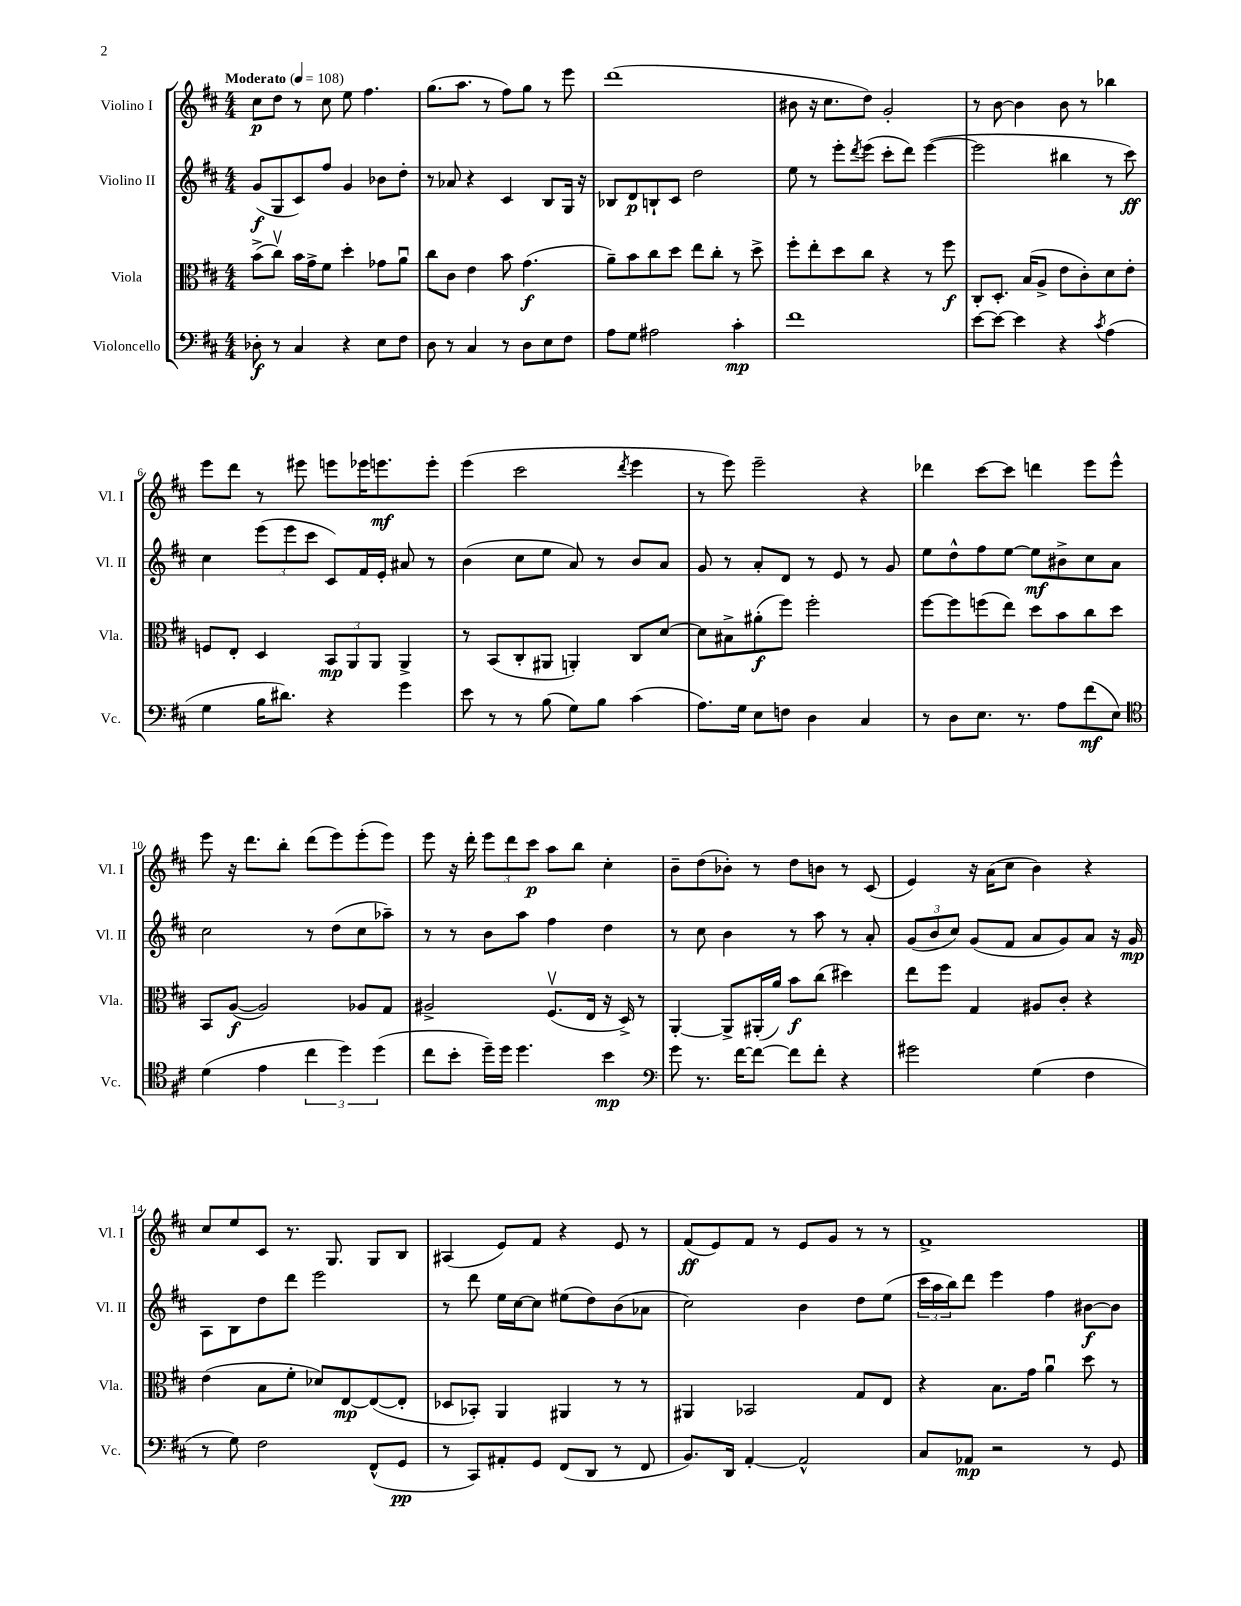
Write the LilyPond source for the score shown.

<<
\new StaffGroup <<
\new Staff = "s0" \with { instrumentName = "Violino I" shortInstrumentName = "Vl. I" } {
    \clef treble \key d \major \numericTimeSignature \time 4/4 \tempo "Moderato" 4 = 108
    cis''8\p d''8 r8 cis''8 e''8 fis''4. |
    g''8.( a''8. r8 fis''8) g''8 r8 e'''8 |
    d'''1( |
    bis'8 r16 cis''8. d''8) g'2-. |
    r8 b'8~ b'4 b'8 r8 bes''4 |
    e'''8 d'''8 r8 eis'''8 e'''8 ees'''16 e'''8.\mf e'''8-. |
    e'''4( cis'''2 \acciaccatura { d'''8 } e'''4 |
    r8 e'''8) e'''2-- r4 |
    des'''4 cis'''8~ cis'''8 d'''4 e'''8 e'''8-^ |
    e'''8 r16 d'''8. b''8-. d'''8( e'''8) e'''8-.( e'''8) |
    e'''8 r16 d'''16-. \tuplet 3/2 { e'''8 d'''8 cis'''8\p } a''8 b''8 cis''4-. |
    b'8-- d''8( bes'8-.) r8 d''8 b'8 r8 cis'8( |
    e'4) r16 a'16( cis''8 b'4) r4 |
    cis''8 e''8 cis'8 r8. g8. g8 b8 |
    ais4( e'8) fis'8 r4 e'8 r8 |
    fis'8\ff( e'8) fis'8 r8 e'8 g'8 r8 r8 |
    fis'1-> \bar "|." |
}
\new Staff = "s1" \with { instrumentName = "Violino II" shortInstrumentName = "Vl. II" } {
    \clef treble \key d \major \numericTimeSignature \time 4/4
    g'8\f( g8 cis'8) fis''8 g'4 bes'8 d''8-. |
    r8 aes'8 r4 cis'4 b8 g16 r16 |
    bes8 d'8\p b8-! cis'8 d''2 |
    e''8 r8 e'''8-. \acciaccatura { d'''8 } e'''8( cis'''8-. d'''8) e'''4~( |
    e'''2 bis''4 r8 cis'''8\ff) |
    cis''4 \tuplet 3/2 { e'''8( e'''8 cis'''8 } cis'8) fis'16 e'16-. ais'8 r8 |
    b'4( cis''8 e''8 a'8) r8 b'8 a'8 |
    g'8 r8 a'8-. d'8 r8 e'8 r8 g'8 |
    e''8 d''8-^ fis''8 e''8~ e''8\mf bis'8-> cis''8 a'8 |
    cis''2 r8 d''8( cis''8 aes''8--) |
    r8 r8 b'8 a''8 fis''4 d''4 |
    r8 cis''8 b'4 r8 a''8 r8 a'8-. |
    \tuplet 3/2 { g'8( b'8 cis''8) } g'8( fis'8 a'8 g'8) a'8 r16 g'16\mp |
    a8 b8 d''8 d'''8 e'''2 |
    r8 d'''8 e''16 cis''16~ cis''8 eis''8( d''8) b'8( aes'8 |
    cis''2) b'4 d''8 e''8( |
    \tuplet 3/2 { cis'''16 a''16 b''16) } d'''8 e'''4 fis''4 bis'8~\f bis'8 \bar "|." |
}
\new Staff = "s2" \with { instrumentName = "Viola" shortInstrumentName = "Vla." } {
    \clef alto \key d \major \numericTimeSignature \time 4/4
    b'8->( cis''8\upbow) b'16 g'16-> fis'8 d''4-. ges'8 a'8\downbow |
    cis''8 cis'8 e'4 b'8 g'4.\f( |
    a'8--) b'8 cis''8 d''8 e''8 cis''8-. r8 d''8-> |
    fis''8-. e''8-. d''8 cis''8 r4 r8 fis''8\f |
    cis8-. d8.-. b16( a8-> e'8 cis'8-.) d'8 e'8-. |
    f8 e8-. d4 \tuplet 3/2 { b,8\mp a,8 a,8 } a,4-> |
    r8 b,8( cis8-. ais,8 a,4-.) cis8 d'8~ |
    d'8 bis8-> ais'8-.\f( fis''8) fis''2-. |
    fis''8~ fis''8 f''8( e''8) d''8 b'8 cis''8 d''8 |
    b,8 a8~\f( a2) aes8 g8 |
    ais2-> fis8.\upbow( e16 r16 d16->) r8 |
    a,4~-. a,8-> ais,16-.( a'16) b'8\f cis''8( dis''4) |
    e''8 fis''8 g4 ais8 cis'8-. r4 |
    e'4( b8 fis'8-. des'8) e8~\mp e8~( e8-. |
    des8 bes,8-.) a,4 ais,4 r8 r8 |
    ais,4 bes,2 g8 e8 |
    r4 b8. g'16 a'4\downbow d''8 r8 \bar "|." |
}
\new Staff = "s3" \with { instrumentName = "Violoncello" shortInstrumentName = "Vc." } {
    \clef bass \key d \major \numericTimeSignature \time 4/4
    des8-.\f r8 cis4 r4 e8 fis8 |
    d8 r8 cis4 r8 d8 e8 fis8 |
    a8 g8 ais2 cis'4-.\mp |
    fis'1 |
    e'8~ e'8~ e'4 r4 \acciaccatura { cis'8 } a4( |
    g4 b16 dis'8.) r4 g'4 |
    e'8 r8 r8 b8( g8) b8 cis'4( |
    a8.) g16 e8 f8 d4 cis4 |
    r8 d8 e8. r8. a8 fis'8\mf( e8) |
    \clef tenor d'4( e'4 \tuplet 3/2 { cis''4 d''4) d''4( } |
    cis''8 b'8-. d''16--) d''16 d''4. b'4\mp |
    \clef bass g'8 r8. fis'16~ fis'8~ fis'8 fis'8-. r4 |
    gis'2 g4( fis4 |
    r8 g8) fis2 fis,8-^( g,8\pp |
    r8 cis,8) ais,8-. g,8 fis,8( d,8 r8 fis,8 |
    b,8.) d,16 a,4~-. a,2-^ |
    cis8 aes,8\mp r2 r8 g,8 \bar "|." |
}
>>
>>
